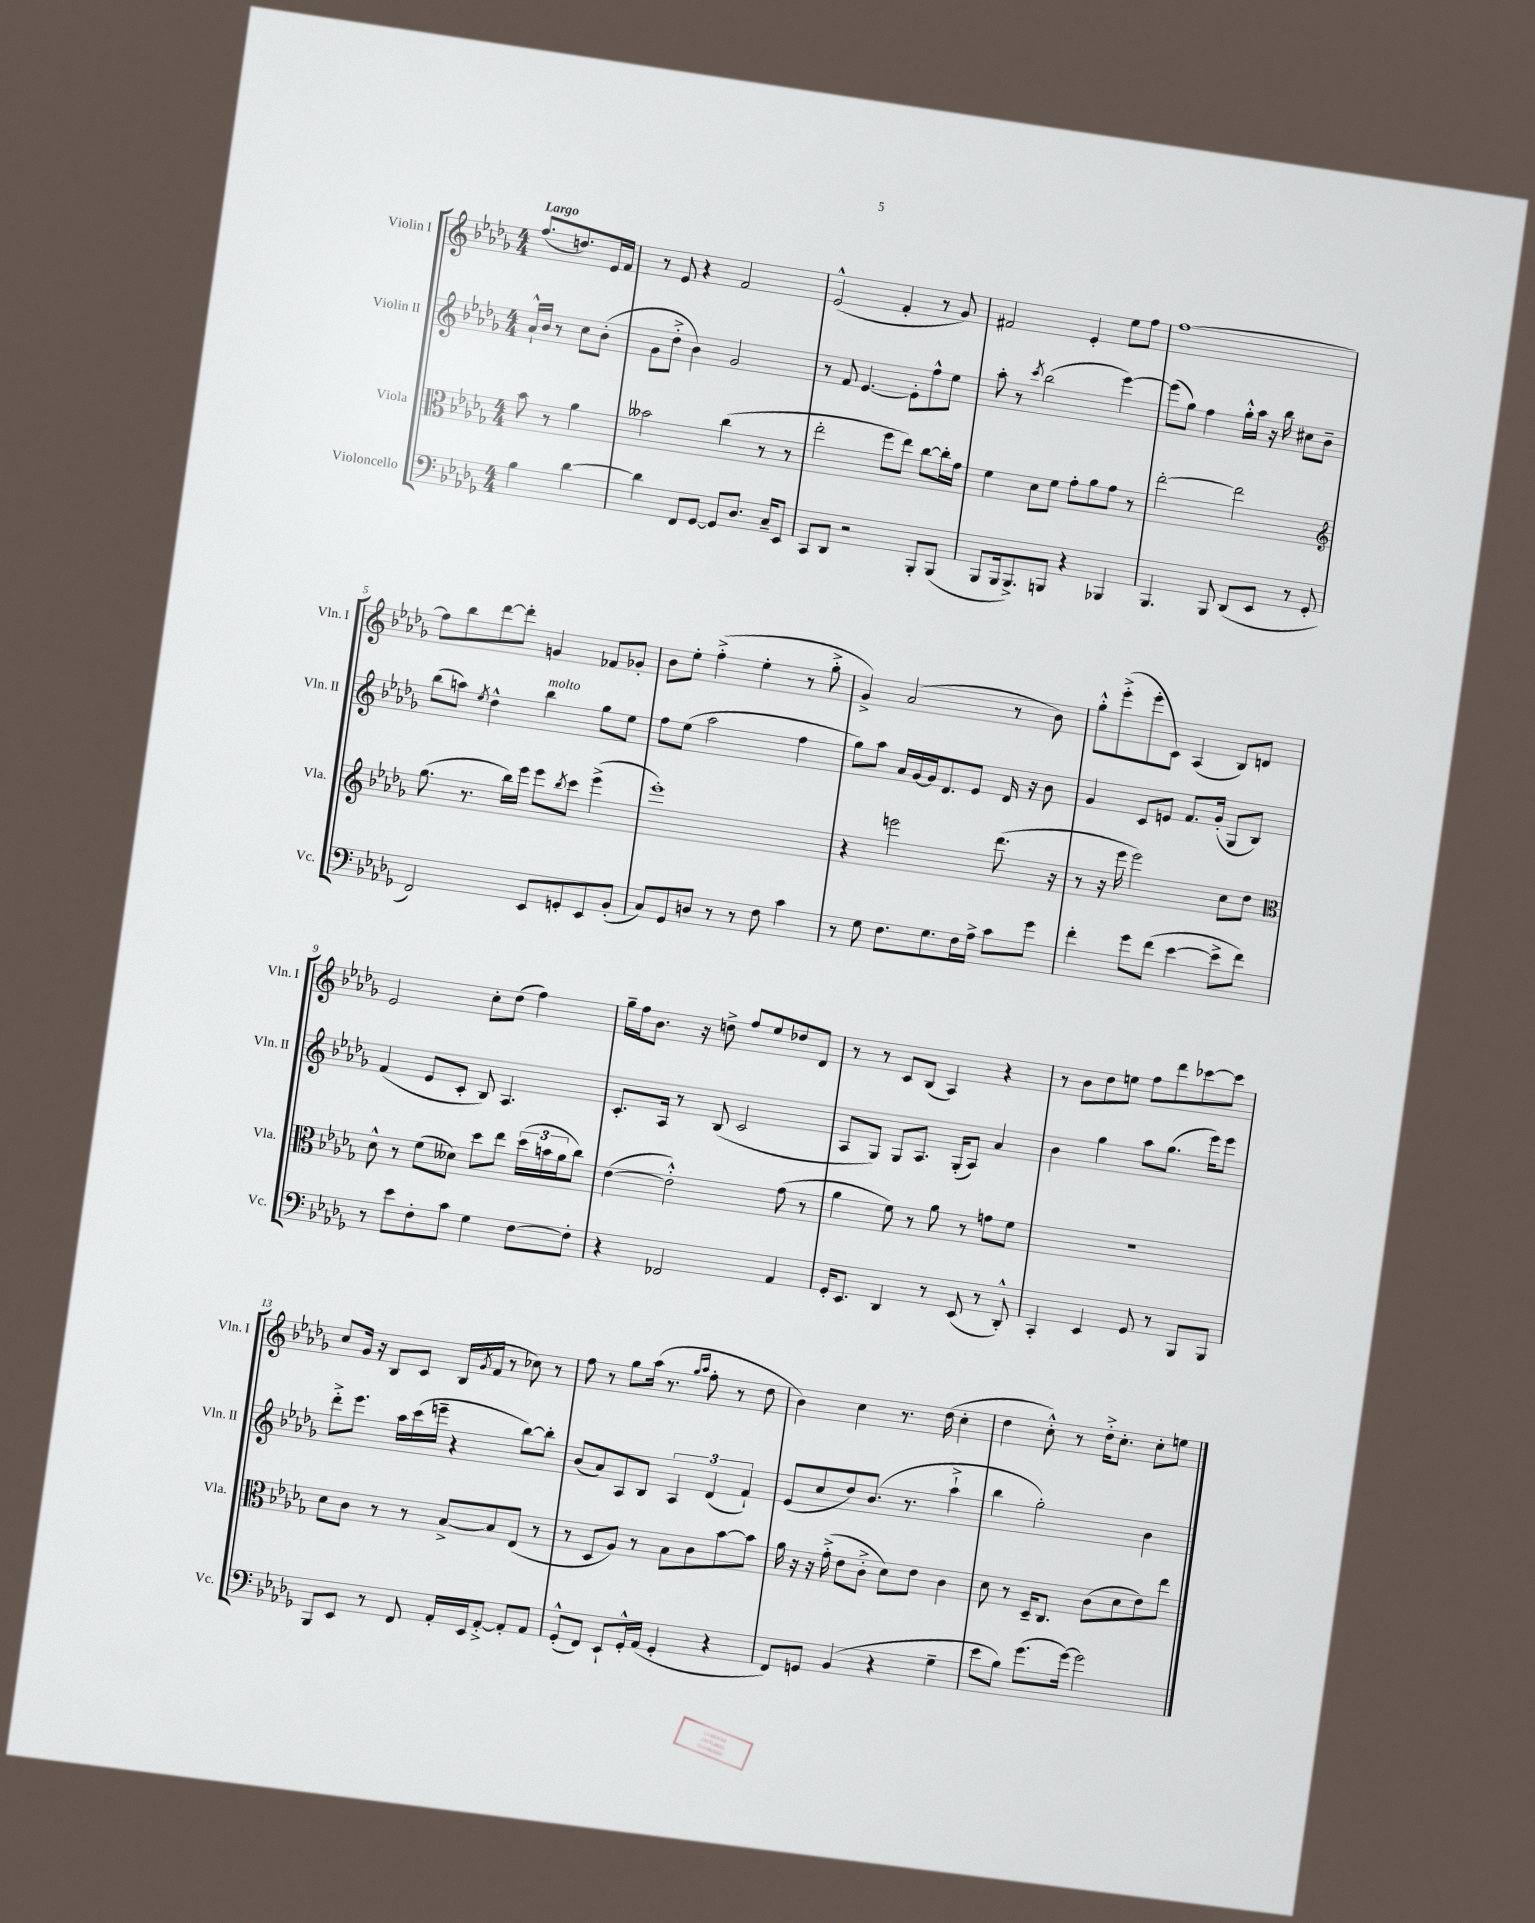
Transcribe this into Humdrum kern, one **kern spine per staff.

**kern	**kern	**kern	**kern
*staff4	*staff3	*staff2	*staff1
*clefF4	*clefC3	*clefG2	*clefG2
*k[b-e-a-d-g-]	*k[b-e-a-d-g-]	*k[b-e-a-d-g-]	*k[b-e-a-d-g-]
*M4/4	*M4/4	*M4/4	*M4/4
4B-	8b-	16a-`^^	(8.ff
.	.	16b-	.
.	8r	8r	.
.	.	.	8.dd)
[4d-	4a-	8cc	.
.	.	(8b-'	16e-
.	.	.	16f
=	=	=	=
4d-]	2b--	8g-	8r
.	.	8dd-'^	8e-
8FF	.	4b-)	4r
[8GG-	.	.	.
8GG-]	(4cc	2g-	2f
8.D-	.	.	.
.	8r	.	.
16C~	.	.	.
8EE-	8r	.	.
=	=	=	=
8CC	2ee-'	8r	(2e-^^
8DD-	.	8f	.
2r	.	[4.e-	.
.	8ff	.	4f'
.	8ee-)	8e-']	.
8BBB-'	[8cc	8ff^^	8r
(8BBB-	16cc']	8ee-	8g-)
.	16g-	.	.
=	=	=	=
8BBB-	4f	8aa-'	2f#
16BBB-	.	8r	.
8.BBB-^)	.	.	.
.	.	8qccc	.
.	8d-	(2bb-	.
8BBB	8f	.	.
4r	8g-'	.	4e-'
.	8a-	.	.
4BBB-	8g-	[4eee-)	8ee-
.	8r	.	8ff
=	=	=	=
4.BBB-	[2ee-'	(8eee-]	[1ff
.	.	8gg-)	.
.	.	4ff	.
8BBB-	.	.	.
(8DD-	2ee-]	16gg-'^^	.
.	.	16aa-	.
8EE-	.	16r	.
.	.	16bb-	.
8r	.	8cc#	.
8GG-'	.	8b-~	.
=	=	=	=
*	*clefG2	*	*
2FF)	(8.gg-	(8bb-	8ff]
.	.	8aa)	8bb-
.	8.r	.	.
.	.	8qee-	.
.	.	4dd-^^	[8ddd-
.	16bb-)	.	8ddd-']
.	16eee-	.	.
8EE-	8eee-	4bb-	4g
.	8qbb-	.	.
8GG'	8ccc	.	.
8EE-	(4eee-^	8gg-	8f-
(8BB-'	.	8ee-	8g-'
=	=	=	=
8C)	1eee-')	8ff	8b-
8GG-	.	(8ee-	8ee-'
8D	.	2aa-	(4ff'^
8r	.	.	.
8r	.	.	4ee-'
8F	.	.	.
4c	.	4ff	8r
.	.	.	8gg-'^
=	=	=	=
8r	4r	8gg-)	4g-^)
8G-	.	8aa-	.
8.F	2eee	16a-	(2a-
.	.	[16g-	.
.	.	16g-]	.
8.G-	.	8.d-	.
16F	.	8e-	.
16A-^	.	.	.
8c	(8.ddd-	16d-	8r
.	.	16r	.
8g-	.	8b-	8b-)
.	16r	.	.
=	=	=	=
4f'	8r	4g-	8gg-'^^
.	16r	.	(8eee-'^
.	16eee-	.	.
8g-	2eee-)	8c	8eee-'
(8f	.	8e	8c)
[4e-	.	8.f	(4A-
.	.	(16g-'	.
8e-^]	8cc	8G-	8B-)
8f)	8dd-	8B-)	8d
=	=	=	=
*	*clefC3	*	*
8r	8d-^^	(4f	2e-
8e-	8r	.	.
8F'	(8f	8e-	.
8c	8d--)	8c'	.
4G-	8dd-	8B-)	8cc'
.	8ee-	4.A-	(8dd-
[8F	(24dd-	.	4ff)
.	24b	.	.
.	24a-	.	.
8F']	8cc)	.	.
=	=	=	=
4r	([4e-	8.c'	16gg-~
.	.	.	16ff
.	.	.	8.b-
.	.	16A-	.
2FF-	2e-'^^])	8r	.
.	.	.	16r
.	.	(8B-	8dd^
.	.	2c	8ff
.	.	.	8ee-
4AA-	(8g-	.	8dd-
.	8r	.	8d-
=	=	=	=
16GG-'	4a-	8A-	8r
8.EE-	.	.	.
.	.	8G-)	8r
4DD-	8f)	8G-	8c
.	8r	8.A-	(8B-
8r	8a-	.	4A-)
.	.	(16G-'	.
(8EE-	8r	8A-)	.
8r	8g	4a-	4r
8DD-'^^)	8f	.	.
=	=	=	=
4CC'	1r	4b-	8r
.	.	.	8b-
4EE-	.	4gg-	8dd-
.	.	.	8ee
8GG-	.	8aa-	8ff
8r	.	(8.gg-	8ddd-
8BBB-	.	.	[8ccc-
.	.	16eee-)	.
8BBB-	.	8eee-	8ccc-]
=	=	=	=
8BBB-	8d-	8ddd-'^	8cc
8EE-	8c	8.eee-	16g-
.	.	.	16r
8r	8r	.	8B-
.	.	16aa-	.
8FF	8r	(16ccc	8c
.	.	16eee~	.
16AA-'	[8B-^	4r	(16B-
.	.	.	8qg-
16EE-	.	.	16f
[8AA-'^	8B-]	.	8r
8AA-']	(8E-	[8bb-)	8cc-)
8AA-	8r	8bb-']	8r
=	=	=	=
(8GG-'^^	8r	(8b-	8ff
8FF)	8D-	8a-)	8r
8EE-`	8A-)	8A-	8gg-
16GG-'^^	8r	8B-	(16aa-
(16AA-	.	.	8.r
4GG-'	8B-	6A-	.
.	.	.	16qqgg-
.	.	.	16qqaa-
.	8c	.	8ff'
.	.	(6d-	.
4r	[8b-	.	8r
.	.	6f`)	.
.	8b-]	.	8dd-
=	=	=	=
8FF)	16a-	(8e-	4b-)
.	16r	.	.
8GG	16r	8cc	.
.	(16g-'^	.	.
(4BB-	8e-	8dd-)	4cc
.	8c'^	(8.b-	.
4r	8d-)	.	8.r
.	.	8.r	.
.	8e-	.	.
.	.	.	(16dd-
4G-~	4c	4aa-`^	4cc'
=	=	=	=
8e-	8d-	4bb-	4dd-
8B-)	8r	.	.
(8.g-	16D-~	2gg-')	8cc'^^)
.	8.C	.	.
.	.	.	8r
[16g-)	.	.	.
2g-]	(8c	.	16dd-'^
.	.	.	8.cc'
.	8d-	.	.
.	8e-)	4b-	8cc'
.	8ee-	.	8ee
==	==	==	==
*-	*-	*-	*-
